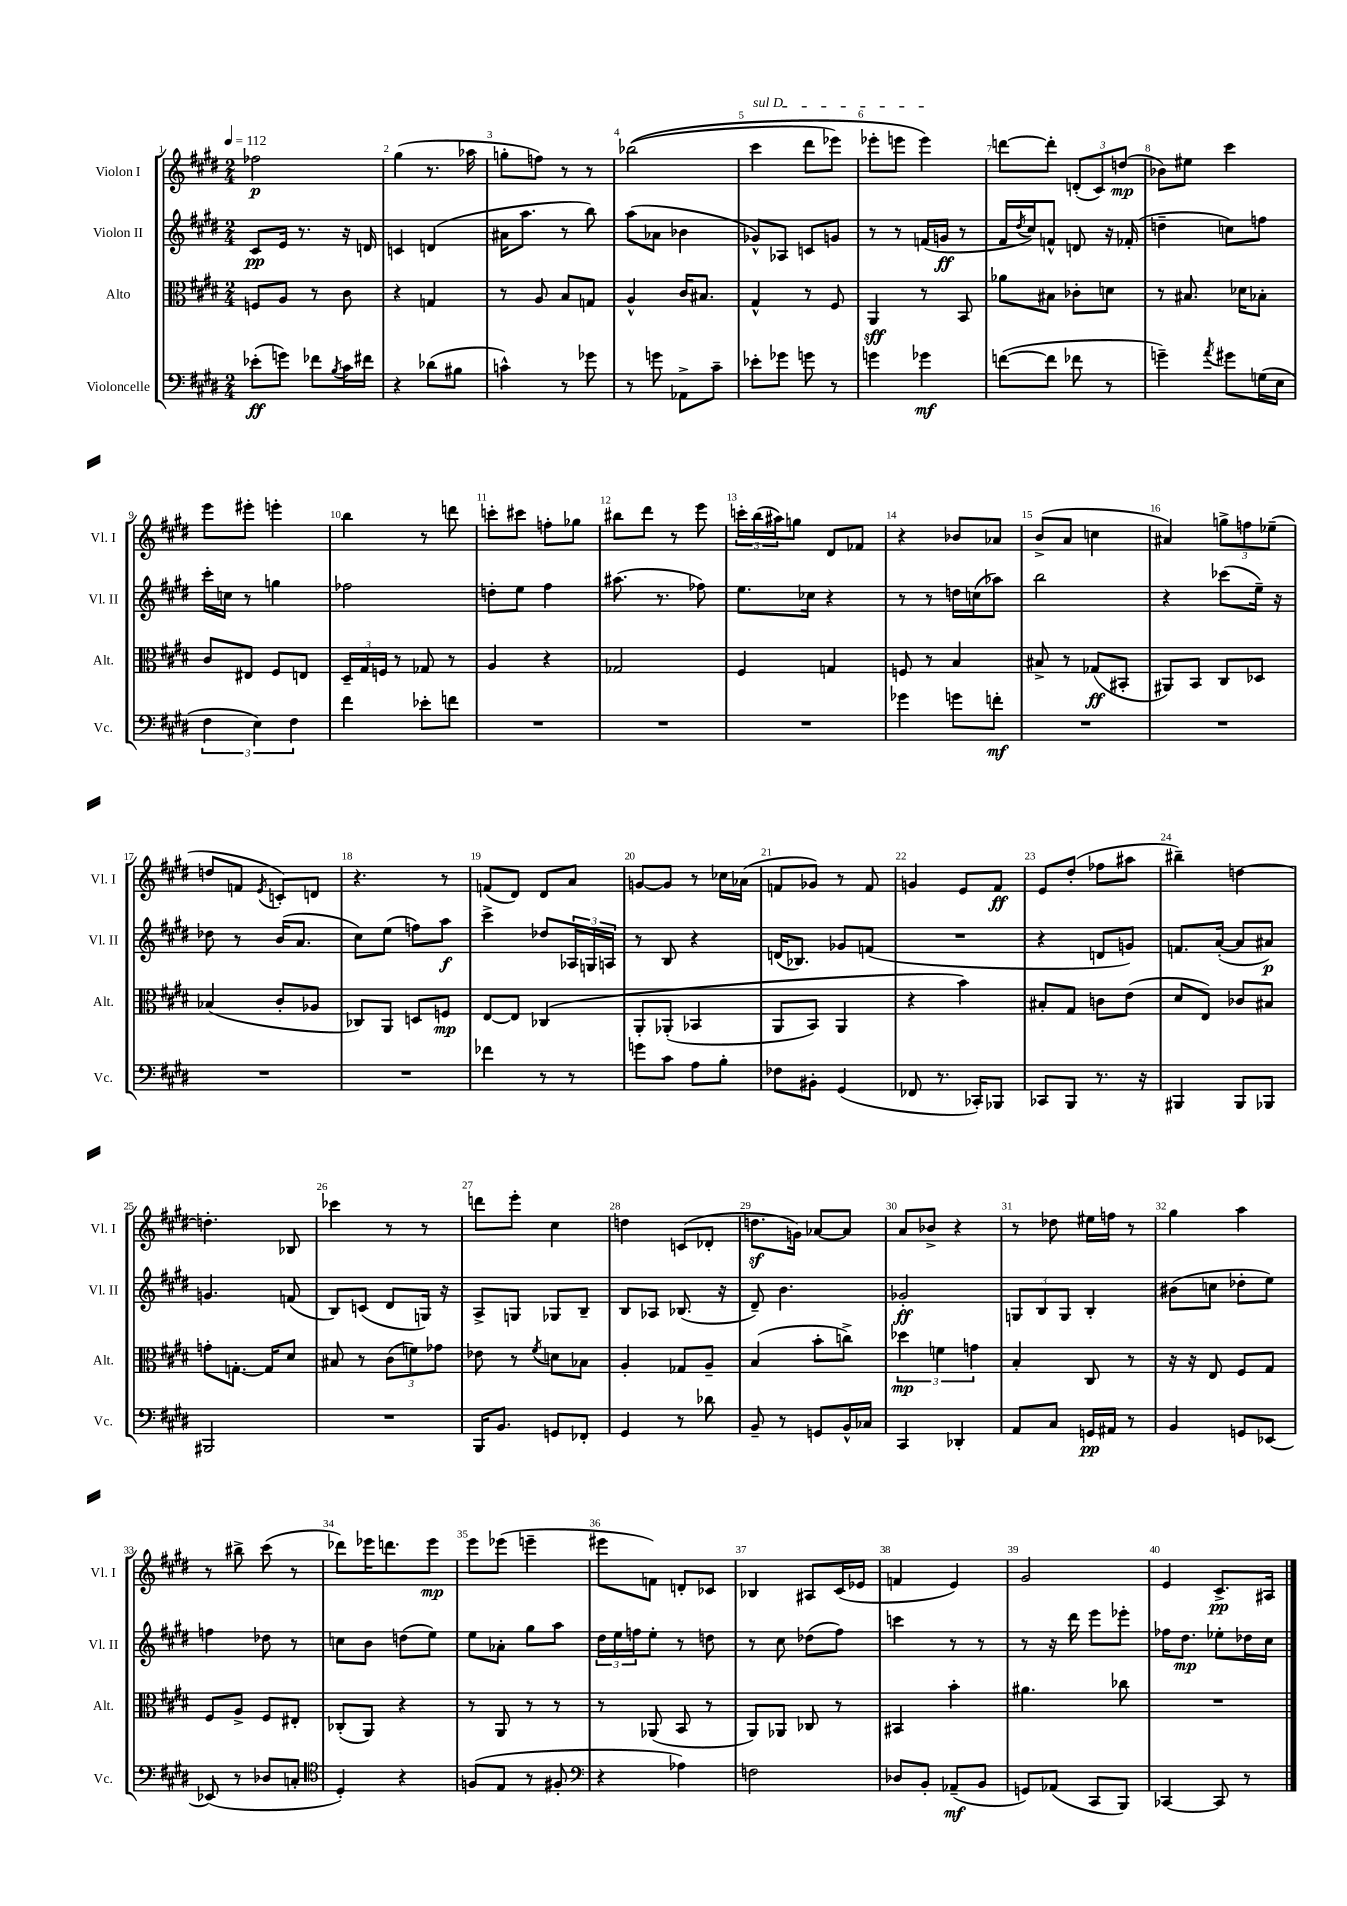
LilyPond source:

<<
\new StaffGroup <<
\new Staff = "s0" \with { instrumentName = "Violon I" shortInstrumentName = "Vl. I" } {
    \clef treble \key e \major \numericTimeSignature \time 2/4 \tempo 4 = 112
    fes''2\p |
    gis''4( r8. aes''16 |
    g''8-. f''8) r8 r8 |
    bes''2(\( |
    \once \override TextSpanner.bound-details.left.text = \markup { \italic "sul D" } cis'''4\startTextSpan dis'''8 ees'''8) |
    ees'''8-. e'''8 e'''4\stopTextSpan\) |
    d'''8~ d'''8-. \tuplet 3/2 { d'8-.( cis'8) d''8\mp( } |
    bes'8) eis''8 cis'''4 |
    e'''8 eis'''8-. e'''4-. |
    b''4 r8 d'''8 |
    c'''8-. cis'''8 f''8-. ges''8 |
    bis''8 dis'''8 r8 e'''8 |
    \tuplet 3/2 { c'''16-. b''16( ais''16) } g''8 dis'8 fes'8 |
    r4 bes'8 aes'8 |
    b'8->( a'8 c''4 |
    ais'4) \tuplet 3/2 { g''8-> f''8 ees''8--( } |
    d''8 f'8 \acciaccatura { e'8 } c'8-.) d'8 |
    r4. r8 |
    f'8( dis'8) dis'8 a'8 |
    g'8~ g'8 r8 ces''16 aes'16( |
    f'8 ges'8) r8 f'8 |
    g'4 e'8 fis'8\ff |
    e'8 dis''8-.( fes''8 ais''8 |
    bis''4--) d''4~ |
    d''4.-. bes8 |
    ces'''4 r8 r8 |
    d'''8 e'''8-. cis''4 |
    d''4 c'8( des'8-. |
    d''8.\sf g'16) aes'8~ aes'8 |
    a'8 bes'8-> r4 |
    r8 des''8 eis''16 f''16 r8 |
    gis''4 a''4 |
    r8 bis''8-> cis'''8( r8 |
    des'''8) ees'''16 d'''8. ees'''8\mp |
    e'''8 ees'''8( e'''4-- |
    eis'''8 f'8) d'8-. ces'8 |
    bes4 ais8 cis'16( ees'16 |
    f'4 e'4) |
    gis'2 |
    e'4 cis'8.->\pp ais16 \bar "|." |
}
\new Staff = "s1" \with { instrumentName = "Violon II" shortInstrumentName = "Vl. II" } {
    \clef treble \key e \major \numericTimeSignature \time 2/4
    cis'8\pp e'16 r8. r16 d'16 |
    c'4 d'4( |
    ais'16 a''8. r8 b''8) |
    a''8( aes'8 bes'4 |
    ges'8-^) aes8 c'8 g'8 |
    r8 r8 f'16( g'16\ff r8 |
    fis'16 \acciaccatura { dis''8 } cis''16) f'8-^ d'8 r16 fes'16-.( |
    d''4-- c''8) f''8 |
    cis'''16-. c''16 r8 g''4 |
    fes''2 |
    d''8-. e''8 fis''4 |
    ais''8.( r8. fes''8) |
    e''8. ces''16 r4 |
    r8 r8 d''16 c''16( aes''8) |
    b''2 |
    r4 ces'''8( e''16--) r16 |
    des''8 r8 b'16( a'8. |
    cis''8) e''8( f''8) a''8\f |
    cis'''4-> des''8 \tuplet 3/2 { aes16 g16 a16 } |
    r8 b8 r4 |
    d'16( bes8.) ges'8 f'8( |
    R2 |
    r4 d'8 g'8) |
    f'8. a'16~-.( a'8 ais'8\p) |
    g'4. f'8( |
    b8) c'8( dis'8 g16) r16 |
    a8-> g8 ges8 b8-- |
    b8 aes8 bes8.( r16 |
    dis'8--) b'4. |
    ges'2-.\ff |
    \tuplet 3/2 { g8 b8 g8 } b4-. |
    bis'8( c''8 des''8-. e''8) |
    f''4 des''8 r8 |
    c''8 b'8 d''8( e''8) |
    e''8 aes'8-. gis''8 a''8 |
    \tuplet 3/2 { dis''16 e''16 f''16 } e''8-. r8 d''8 |
    r8 cis''8 des''8( fis''8) |
    c'''4 r8 r8 |
    r8 r16 dis'''16 e'''8 ees'''8-. |
    fes''16 dis''8.\mp ees''8-. des''16 cis''16 \bar "|." |
}
\new Staff = "s2" \with { instrumentName = "Alto" shortInstrumentName = "Alt." } {
    \clef alto \key e \major \numericTimeSignature \time 2/4
    f8 a8 r8 cis'8 |
    r4 g4 |
    r8 a8 b8 g8 |
    a4-^ cis'16 bis8. |
    gis4-^ r8 fis8 |
    a,4\sff r8 b,8 |
    aes'8 bis8 ces'8-. d'8 |
    r8 bis8. des'16 bes8-. |
    cis'8 eis8 fis8 e8 |
    \tuplet 3/2 { dis16-- gis16 f16 } r8 ges8 r8 |
    a4 r4 |
    ges2 |
    fis4 g4 |
    f8 r8 b4 |
    bis8-> r8 ges8\ff( bis,8-. |
    ais,8) b,8 cis8 des8 |
    bes4( cis'8-. aes8 |
    ces8) a,8 d8 f8\mp |
    e8~ e8 ces4\( |
    a,8-. aes,8-.( bes,4 |
    a,8 b,8) a,4 |
    r4 b'4\) |
    bis8-. gis8 c'8 e'8( |
    dis'8 e8) ces'8 bis8 |
    g'8-. g8.~-. g16 dis'8 |
    bis8 r8 \tuplet 3/2 { cis'8( f'8) ges'8 } |
    ees'8 r8 \acciaccatura { fis'8 } d'8 bes8 |
    a4-. ges8 a8-- |
    b4( b'8-. c''8->) |
    \tuplet 3/2 { des''4\mp f'4 g'4 } |
    b4-. cis8 r8 |
    r16 r16 e8 fis8 gis8 |
    fis8 a8-> fis8 eis8-. |
    ces8-.( a,8) r4 |
    r8 a,8 r8 r8 |
    r8 aes,8( b,8 r8 |
    a,8) aes,8 ces8 r8 |
    bis,4 b'4-. |
    ais'4. ces''8 |
    R2 \bar "|." |
}
\new Staff = "s3" \with { instrumentName = "Violoncelle" shortInstrumentName = "Vc." } {
    \clef bass \key e \major \numericTimeSignature \time 2/4
    ees'8-.\ff( g'8) fes'8 \acciaccatura { b8 } cis'16 fis'16 |
    r4 des'8( bis8 |
    c'4-^) r8 ges'8 |
    r8 g'8 aes,8-> cis'8-- |
    ees'8-. ges'8 g'8 r8 |
    g'4 ges'4\mf |
    f'8~( f'8 fes'8 r8 |
    g'4--) \acciaccatura { a'8 } gis'8 g16( e16 |
    \tuplet 3/2 { fis4 e4) fis4 } |
    fis'4 ees'8-. f'8 |
    R2 |
    R2 |
    R2 |
    ges'4 g'8 f'8-.\mf |
    R2 |
    R2 |
    R2 |
    R2 |
    fes'4 r8 r8 |
    g'8 cis'8 a8 b8-. |
    fes8 bis,8-. gis,4( |
    fes,8 r8. ces,16-.) bes,,8 |
    ces,8 b,,8 r8. r16 |
    bis,,4 bis,,8 bes,,8 |
    bis,,2 |
    R2 |
    b,,16 b,8. g,8 fes,8-. |
    gis,4 r8 des'8 |
    b,8-- r8 g,8 b,16-^ ces16 |
    cis,4 des,4-. |
    a,8 cis8 g,16\pp ais,16 r8 |
    b,4 g,8 ees,8~ |
    ees,8( r8 des8 c8-. |
    \clef tenor dis4-.) r4 |
    f8( e8 r8 fis8-. |
    \clef bass r4 aes4) |
    f2 |
    des8 b,8-. aes,8--\mf( b,8 |
    g,8) aes,8( cis,8 b,,8) |
    ces,4~ ces,8 r8 \bar "|." |
}
>>
>>
\layout { \context { \Score \override BarNumber.break-visibility = ##(#f #t #t) barNumberVisibility = #all-bar-numbers-visible } }
